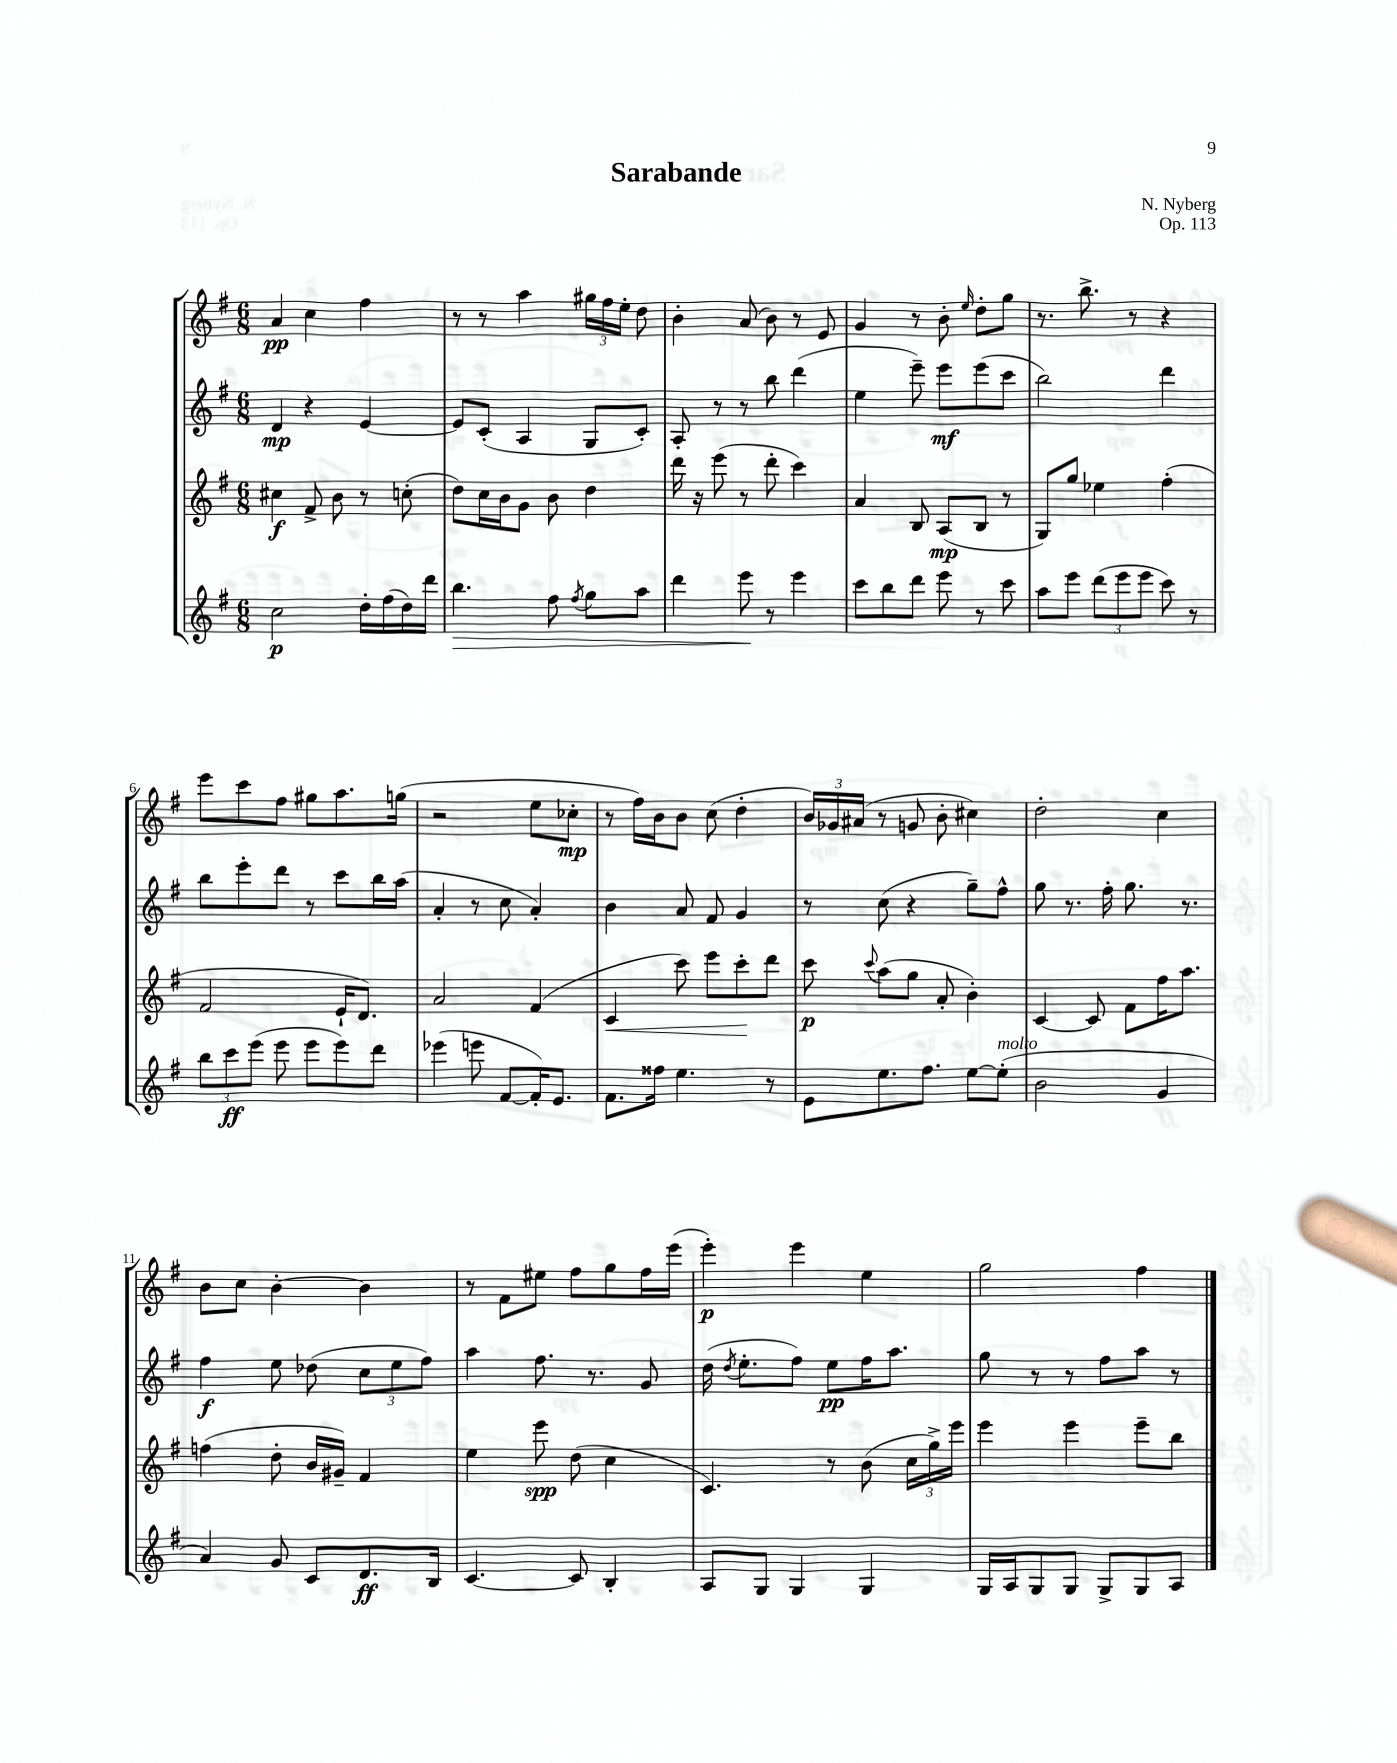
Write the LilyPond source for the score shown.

\header { title = "Sarabande" composer = "N. Nyberg" opus = "Op. 113" }
<<
\new StaffGroup <<
\new Staff = "s0" {
    \clef treble \key g \major \numericTimeSignature \time 6/8
    \autoBeamOff a'4\pp c''4 fis''4 |
    r8 r8 a''4 \tuplet 3/2 { gis''16[ fis''16 e''16]-. } d''8 |
    b'4-. a'8( b'8) r8 e'8 |
    g'4 r8 b'8-. \grace { e''16 } d''8[-. g''8] |
    r8. b''8.-> r8 r4 |
    e'''8[ c'''8 fis''8] gis''8[ a''8. g''16]( |
    r2 e''8[ ces''8]-.\mp |
    r8 fis''16[) b'16 b'8] c''8( d''4-. |
    \tuplet 3/2 { b'16[) ges'16 ais'16]( } r8 g'8 b'8-. cis''4) |
    d''2-. c''4 |
    b'8[ c''8] b'4~-. b'4 |
    r8 fis'8[ eis''8] fis''8[ g''8 fis''16 e'''16]( |
    e'''4-.\p) e'''4 e''4 |
    g''2 fis''4 \bar "|." |
}
\new Staff = "s1" {
    \clef treble \key g \major \numericTimeSignature \time 6/8
    \autoBeamOff d'4\mp r4 e'4~ |
    e'8[ c'8]-.( a4 g8[ c'8]-.) |
    a8-. r8 r8 b''8 d'''4( |
    e''4 e'''8--) e'''8[\mf e'''8( c'''8] |
    b''2) d'''4 |
    b''8[ e'''8-. d'''8] r8 c'''8[ b''16 a''16]( |
    a'4-. r8 c''8 a'4-.) |
    b'4 a'8 fis'8 g'4 |
    r8 c''8( r4 g''8[--) fis''8]-^ |
    g''8 r8. fis''16-. g''8. r8. |
    fis''4\f e''8 des''8( \tuplet 3/2 { c''8[ e''8 fis''8]) } |
    a''4 fis''8. r8. g'8 |
    d''16( \acciaccatura { d''8 } e''8.[-. fis''8]) e''8[\pp fis''16 a''8.] |
    g''8 r8 r8 fis''8[ a''8] r8 \bar "|." |
}
\new Staff = "s2" {
    \clef treble \key g \major \numericTimeSignature \time 6/8
    \autoBeamOff cis''4\f fis'8-> b'8 r8 c''8-.( |
    d''8[) c''16 b'16 g'8] b'8 d''4 |
    d'''16 r16 e'''8( r8 d'''8-. c'''4) |
    a'4 b8 a8[\mp( b8] r8 |
    g8[) g''8] ees''4 fis''4-.( |
    fis'2 e'16[-! d'8.]) |
    a'2 fis'4( |
    c'4\< c'''8) e'''8[ c'''8-.\! d'''8] |
    c'''8\p \appoggiatura { c'''8 } a''8[( g''8] a'8-. b'4-.) |
    c'4~ c'8 fis'8[ fis''16 a''8.] |
    f''4( d''8-. b'16[ gis'16]--) fis'4 |
    e''4 e'''8\spp d''8( c''4 |
    c'4.) r8 b'8( \tuplet 3/2 { c''16[ g''16->) e'''16] } |
    e'''4 e'''4 e'''8[-- b''8] \bar "|." |
}
\new Staff = "s3" {
    \clef treble \key g \major \numericTimeSignature \time 6/8
    \autoBeamOff c''2\p d''16[-. fis''16( d''16) d'''16] |
    b''4.\> fis''8 \acciaccatura { fis''8 } g''8[ a''8] |
    d'''4 e'''8\! r8 e'''4 |
    c'''8[ b''8 d'''8] e'''8 r8 c'''8 |
    a''8[ e'''8] \tuplet 3/2 { d'''8[( e'''8 e'''8] } c'''8) r8 |
    \tuplet 3/2 { b''8[ c'''8\ff e'''8]( } e'''8 e'''8[ e'''8) d'''8] |
    ees'''4( e'''8 fis'8[~ fis'16-.) e'8.] |
    fis'8.[ fisis''16] e''4. r8 |
    e'8[ e''8. fis''8.] e''8[~ e''8]-.^\markup { \italic "molto" }( |
    b'2 g'4 |
    a'4) g'8 c'8[ d'8.\ff b16] |
    c'4.~ c'8 b4-. |
    a8[ g8] g4 g4 |
    g16[ a16 g8 g8] g8[-> g8 a8] \bar "|." |
}
>>
>>
